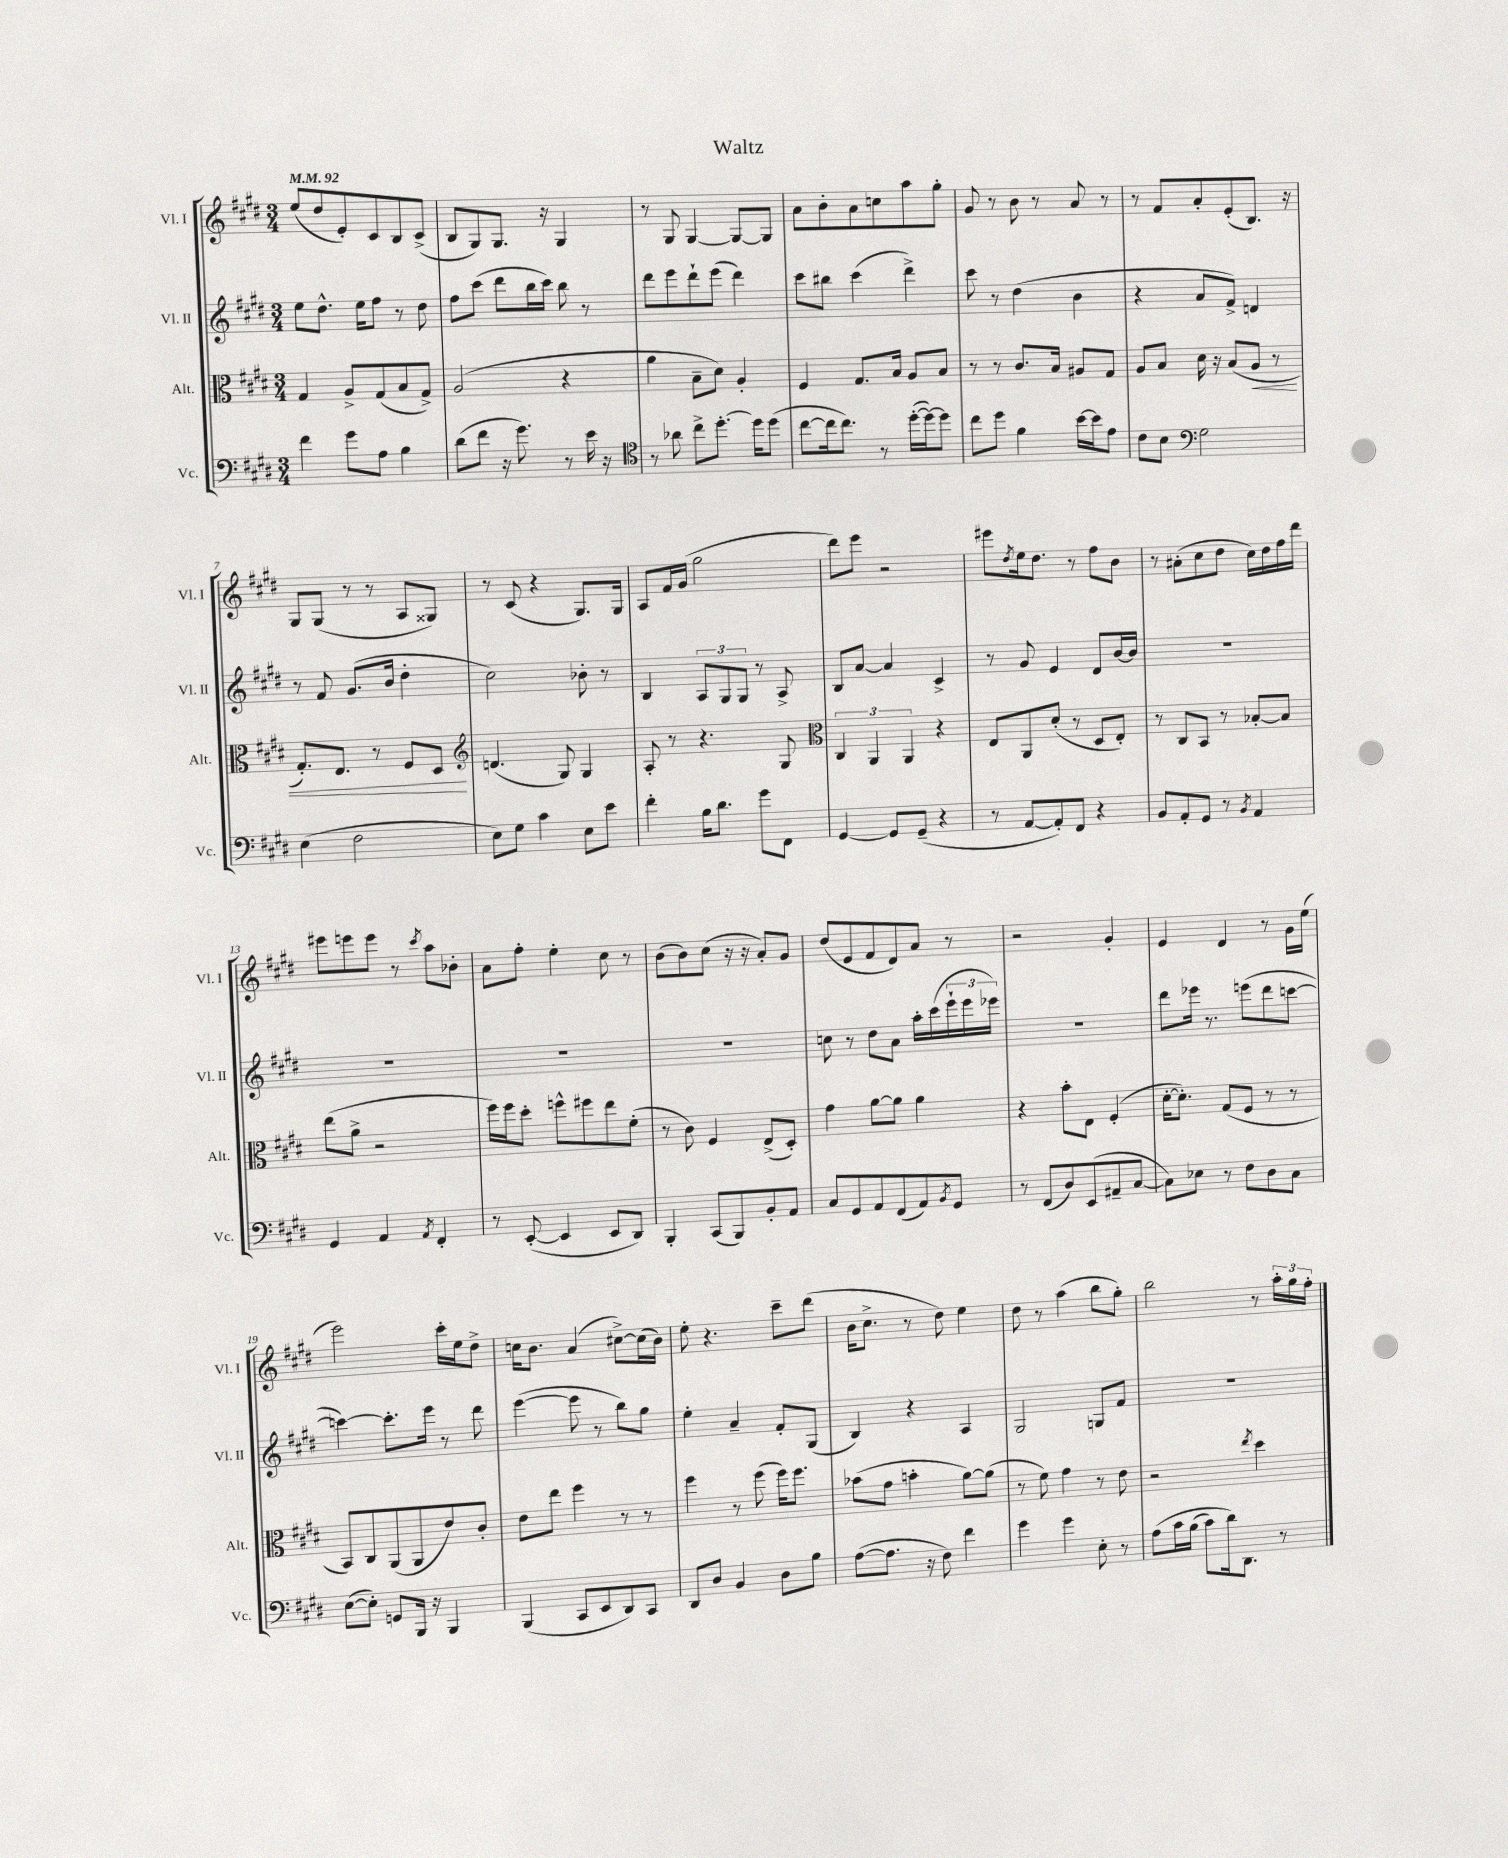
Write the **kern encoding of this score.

**kern	**kern	**kern	**kern
*staff4	*staff3	*staff2	*staff1
*clefF4	*clefC3	*clefG2	*clefG2
*k[f#c#g#d#]	*k[f#c#g#d#]	*k[f#c#g#d#]	*k[f#c#g#d#]
*M3/4	*M3/4	*M3/4	*M3/4
*MM92	*MM92	*MM92	*MM92
4f#	4G#	8ee	(8ee
.	.	8.dd#^^	8dd#
8g#	8A^	.	8e')
.	.	16ee	.
8A	(8G#	8ff#	8c#
4B	8B	8r	8B
.	8G#^)	8dd#	(8c#^
=	=	=	=
(8d#	(2A	8ff#	8B
8f#	.	(8ccc#	8G#)
16r	.	8ddd#	8.G#
8.g#)	.	.	.
.	.	16bb	.
.	.	16ccc#)	16r
8r	4r	8bb	4G#
16e	.	8r	.
16r	.	.	.
=	=	=	=
*clefC4	*	*	*
8r	4a	8ddd#	8r
8a-	.	8eee	8G#
8cc#^	8B~	8ddd#`	[4G#
[8.dd#'	8d#)	(8eee	.
.	4A'	4ddd#)	8G#_
16dd#]	.	.	.
(8dd#	.	.	8G#]
=	=	=	=
[8cc#	4F#	8ccc#	8a
16cc#]	.	8bb#	8b'
8.cc#)	.	.	.
.	8.G#	(4ccc#	8a
8r	.	.	8cc
.	16B	.	.
([16dd#'	8A	4ddd#^)	8aa
16dd#_)	.	.	.
8dd#]	8B	.	8gg#'
=	=	=	=
8cc#	8r	8ccc#	8g#
8dd#	8r	8r	8r
4f#	8.c#	(4dd#	8b
.	.	.	8r
.	16B	.	.
[16b	8A#	4b	8a
16b]	.	.	.
8e	8G#	.	8r
=	=	=	=
8c#	8A	4r	8r
8B	8B	.	8f#
*clefF4	*	*	*
2G#	16d#	8a	8a'
.	16r	.	.
.	(8B	8f#^)	(8e'
.	8A	4d	8.B)
.	8r	.	.
.	.	.	16r
=	=	=	=
(4E	8.G#')	8r	8G#
.	.	8f#	(8G#
.	8.E	.	.
2F#	.	(8.g#	8r
.	8r	.	8r
.	.	16b	.
.	8F#	4dd#'	8A
.	8D#	.	8G##)
=	=	=	=
*	*clefG2	*	*
8E)	(4.d	2cc#)	8r
8G#	.	.	(8c#
4c#	.	.	4r
.	8G#)	.	.
8E	4G#	8b-'	8.G#)
8e	.	8r	.
.	.	.	16G#
=	=	=	=
4f#'	8A'	4B	8A
.	8r	.	16f#
.	.	.	(16g#
16B	4.r	12A	2gg#
8.d#	.	.	.
.	.	12G#	.
.	.	12G#	.
8g#	.	8r	.
8FF#	8G#	8A^	.
=	=	=	=
*	*clefC3	*	*
[4GG#	6C#	8B	8ddd#)
.	.	[8a	8eee
.	6AA	.	.
8GG#]	.	4a]	2r
.	6AA	.	.
(8GG#~	.	.	.
4r	4r	4c#^	.
=	=	=	=
8r	8E	8r	8eee#
.	.	.	8qdd#
[8AA	8AA	8g#	16ee
.	.	.	8.dd#
8AA'])	(8d#'	4e	.
8FF#	8r	.	8r
4r	8D#	8d#	8ff#
.	8E')	[16b	8b
.	.	16b]	.
=	=	=	=
8BB	8r	2.r	8r
8AA'	8C#	.	(8a#'
8GG#	8BB	.	8cc#
8r	8r	.	8dd#
8qBB	.	.	.
4AA	[8B-'	.	16cc#)
.	.	.	16dd#
.	8B-]	.	16ff#
.	.	.	16ddd#
=	=	=	=
4GG#	(8ee	2.r	8eee#
.	8a^	.	8eee
4AA	2r	.	8eee
.	.	.	8r
8qAA	.	.	8qccc#
4FF#'	.	.	8aa
.	.	.	8b-'
=	=	=	=
8r	16ff#)	2.r	8a
.	16ff#	.	.
([8EE'	8dd#'	.	8ff#'
4EE]	8ff^^	.	4ee'
.	8ff#	.	.
8EE	8ee	.	8cc#
8DD#)	(8f#'	.	8r
=	=	=	=
4BBB'	8r	2.r	(8b
.	8c#)	.	8b)
(8CC#	4F#	.	(8cc#
8BBB)	.	.	16r
.	.	.	16r
8BB'	(8E^	.	8a')
8AA	8D#')	.	8g#
=	=	=	=
8C#	4g#	8cc	(8dd#
8GG#	.	8r	8e
8AA	[8a	8dd#	8f#
(8FF#	8a]	8a	8d#)
8AA)	4a	16aa'	8a
.	.	(16ccc#	.
8qBB	.	.	.
8GG#	.	24eee`	8r
.	.	24eee	.
.	.	24eee-)	.
=	=	=	=
8r	4r	2.r	2r
(8FF#	.	.	.
8D#)	8b'	.	.
(8EE	8E	.	.
8AA#~	(4F#'	.	4g#'
[8C#	.	.	.
=	=	=	=
8C#])	[16d#'	8ddd#	4e
.	8.d#'])	.	.
8E-	.	16eee-	.
.	.	8.r	.
8r	(8G#	.	4d#
8F#	8F#	(8eee	.
8D#	8r	8ddd#	8r
8C#	8r	[8ccc	16g#
.	.	.	(16ee
=	=	=	=
([8E	8BB)	4ccc_)	2eee)
8E'])	8C#	.	.
8GG	(8AA	8.ccc']	.
16BBB	8AA	.	.
16r	.	16eee	.
4BBB	8e)	8r	16ccc#'
.	.	.	16ee
.	8c#'	8ddd#	8dd#^
=	=	=	=
(4BBB	8e	([4eee	16cc
.	.	.	8.b
.	8ee	.	.
8CC#	4ff#	8eee]	(4a
8EE	.	8r	.
8DD#)	8r	8bb)	[8cc#^)
8CC#	8r	8gg#	(16cc#]
.	.	.	16b)
=	=	=	=
8DD#	4ff#	4ee'	8ee'
8D#	.	.	4.r
4BB	8r	4a~	.
.	(8ff#	.	.
8D#	16ff#)	8f#'	8ccc#~
.	8.ff#	.	.
8B	.	(8G#	(8ddd#
=	=	=	=
([8A	(8b-	4B)	16b
.	.	.	8.cc#^
8.A]	8g#	.	.
.	4b'	4r	8r
16r	.	.	.
8F#)	.	.	8dd#)
4f#	[8a)	4A	4ee
.	(8a]	.	.
=	=	=	=
4g#	8r	2G#	8dd#
.	8f#)	.	8r
4g#	4g#	.	(4aa
8E'	8r	8G	8bb
8r	8e	8f#	8gg#')
=	=	=	=
&(8A	2r	2.r	2bb
16c#	.	.	.
(16B	.	.	.
8c#)	.	.	.
16d#&)	.	.	.
8.DD#	.	.	.
.	8qee	.	.
.	4dd#	.	8r
8r	.	.	24aa'
.	.	.	24gg#
.	.	.	24ff#'
==	==	==	==
*-	*-	*-	*-
